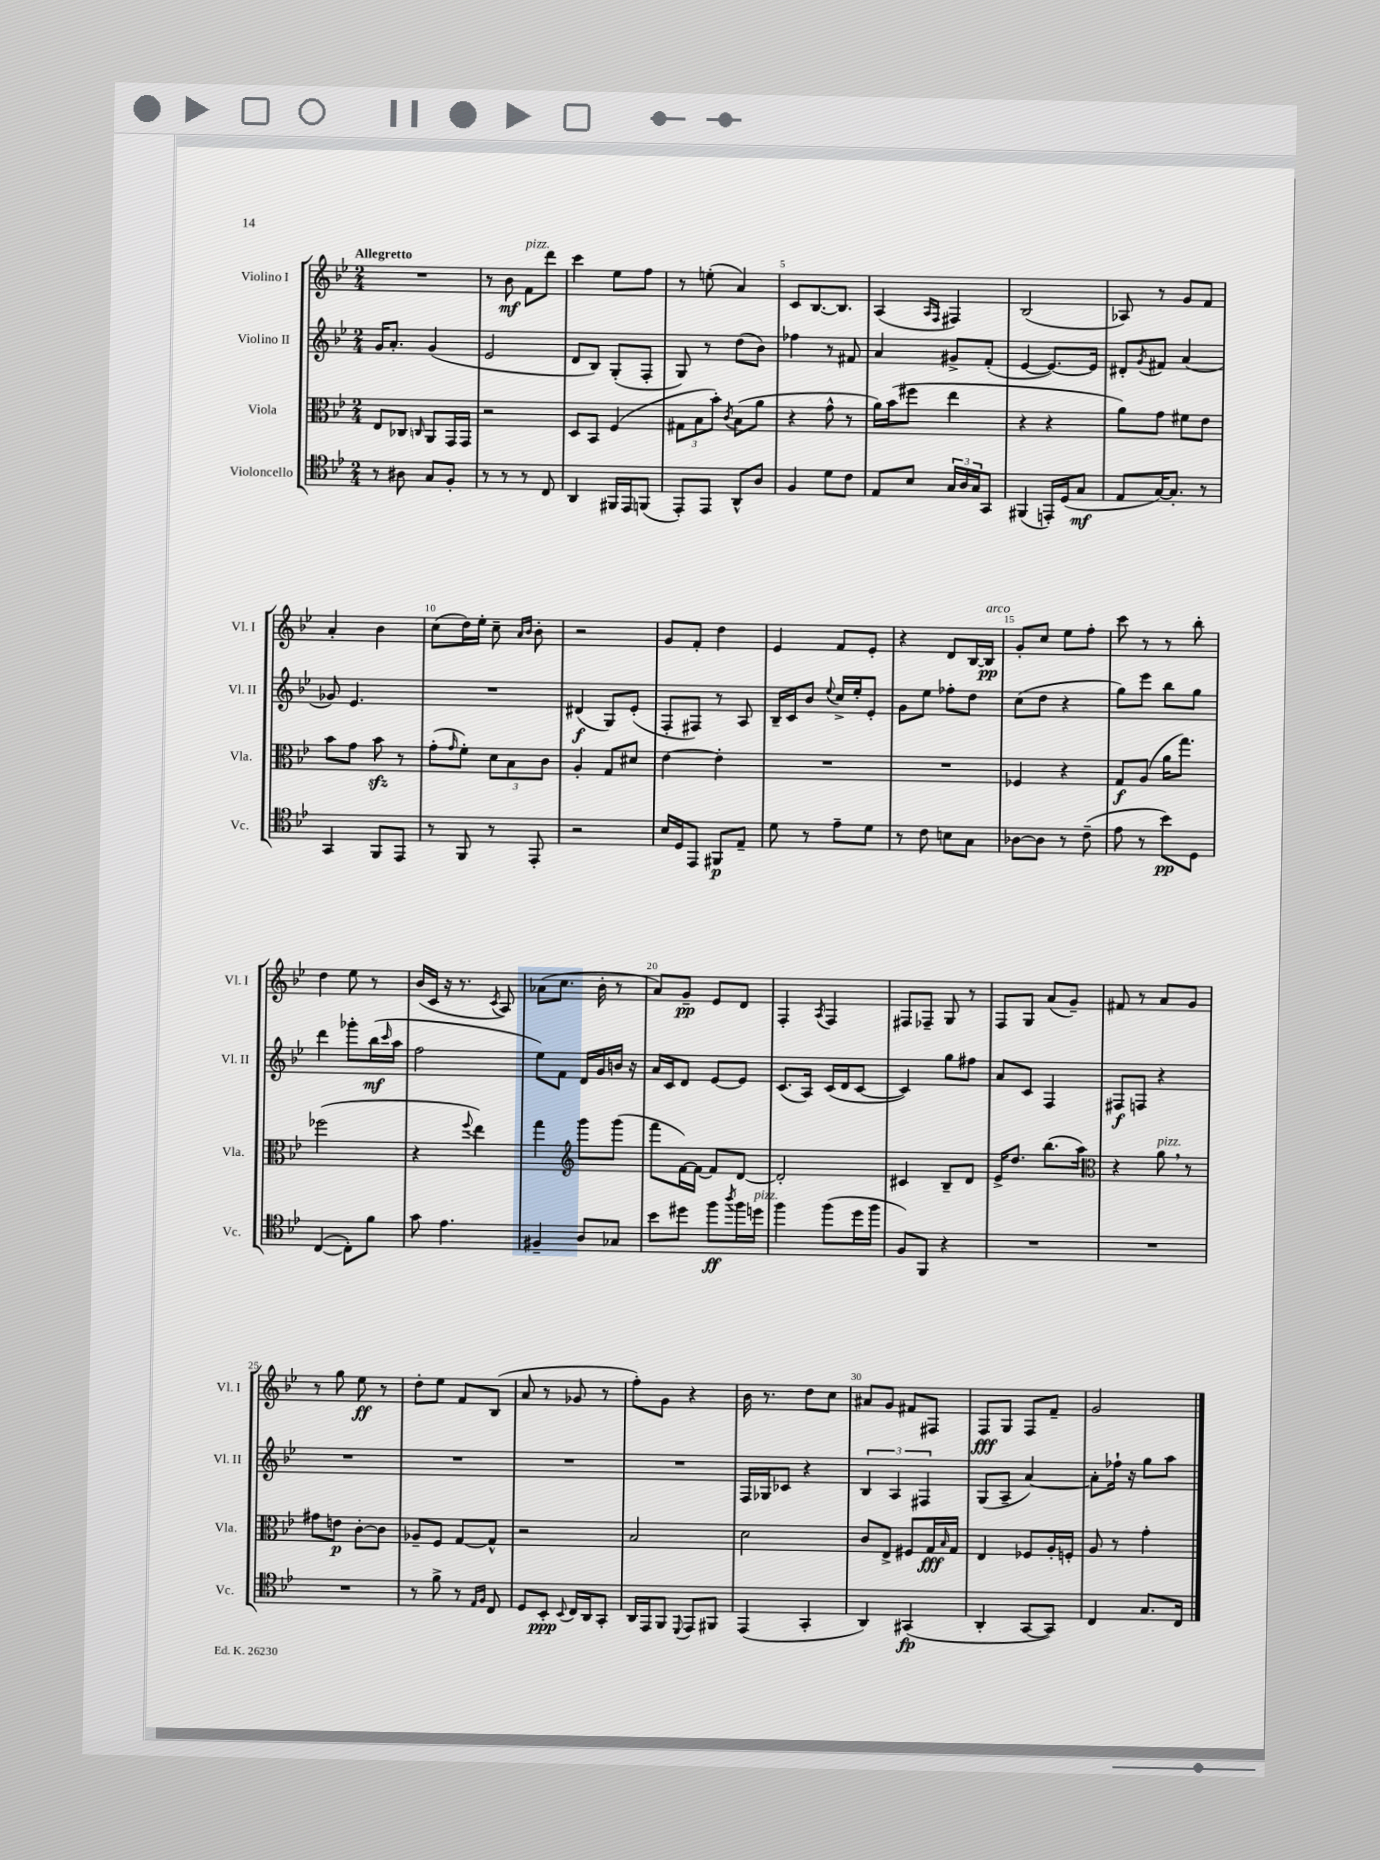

**kern	**dynam	**kern	**dynam	**kern	**dynam	**kern	**dynam
*part4	*part4	*part3	*part3	*part2	*part2	*part1	*part1
*staff4	*staff4	*staff3	*staff3	*staff2	*staff2	*staff1	*staff1
*I"Violoncello	*	*I"Viola	*	*I"Violino II	*	*I"Violino I	*
*I'Vc.	*	*I'Vla.	*	*I'Vl. II	*	*I'Vl. I	*
*clefC4	*	*clefC3	*	*clefG2	*	*clefG2	*
*k[b-e-]	*	*k[b-e-]	*	*k[b-e-]	*	*k[b-e-]	*
*M2/4	*	*M2/4	*	*M2/4	*	*M2/4	*
=1	=1	=1	=1	=1	=1	=1	=1
!	!	!	!	!	!	!LO:TX:a:B:t=Allegretto	!
8r	.	8E-/L	.	16g/KL	.	2r	.
.	.	.	.	8.a'/J	.	.	.
8A#X\	.	8C-X/J	.	.	.	.	.
.	.	16qqCn/	.	.	.	.	.
8G/L	.	8AA/L	.	(4g/	.	.	.
8F'/J	.	16GG/L	.	.	.	.	.
.	.	16GG/JJ	.	.	.	.	.
=2	=2	=2	=2	=2	=2	=2	=2
8r	.	2r	.	2e-/	.	8r	.
8r	.	.	.	.	.	8b-\	mf
!	!	!	!	!	!	!LO:TX:a:i:t=pizz.	!
8r	.	.	.	.	.	8f\L	.
8C/	.	.	.	.	.	8ddd\J	.
=3	=3	=3	=3	=3	=3	=3	=3
4AA/	.	8D/L	.	8d/L	.	4ccc\	.
.	.	8BB-/J	.	8B-/J)	.	.	.
16FF#X/LL	.	(4F/	.	(8G'/L	.	8ee-\L	.
16EE-/J	.	.	.	.	.	.	.
(8FFn/J	.	.	.	8F'/J	.	8ff\J	.
=4	=4	=4	=4	=4	=4	=4	=4
8EE-'/L)	.	12G#X\L	.	8G/)	.	8r	.
.	.	12B-\	.	.	.	.	.
8EE-/J	.	.	.	8r	.	(8een'\	.
.	.	12b-'\J)	.	.	.	.	.
.	.	8qc/	.	.	.	.	.
8AA^^/L	.	(8B-\L	.	(8dd\L	.	4a/)	.
8A/J	.	8a\J	.	8b-\J)	.	.	.
=5	=5	=5	=5	=5	=5	=5	=5
4F/	.	4r	.	4ff-X\	.	8c/L	.
.	.	.	.	.	.	[8.B-/	.
8d\L	.	8g^^\	.	8r	.	.	.
.	.	.	.	.	.	8.B-/J]	.
8c\J	.	8r	.	8f#X/	.	.	.
=6	=6	=6	=6	=6	=6	=6	=6
8E-/L	.	16a\LL)	.	4a/	.	(4A/	.
.	.	(16b-\J	.	.	.	.	.
8B-/J	.	8ff#X\J	.	.	.	.	.
.	.	.	.	.	.	16qqA/LL	.
.	.	.	.	.	.	16qqF/JJ	.
24G/LL	.	4ee-\	.	8g#X^/L	.	4F#X/)	.
24A/	.	.	.	.	.	.	.
24G/J	.	.	.	.	.	.	.
8GG/J	.	.	.	(8f'/J	.	.	.
=7	=7	=7	=7	=7	=7	=7	=7
(4FF#X/	.	4r	.	[4e-/	.	(2B-/	.
16EEn'/LL)	.	4r	.	8.e-/L_)	.	.	.
(16D/J	.	.	.	.	.	.	.
8G/J	mf	.	.	.	.	.	.
.	.	.	.	16e-/Jk]	.	.	.
=8	=8	=8	=8	=8	=8	=8	=8
8E-/L	.	8a\L)	.	8d#X'/L	.	8A-X/)	.
.	.	.	.	8qg/	.	.	.
[16G/K)	.	8g\J	.	8f#X/J	.	8r	.
8.G'/J]	.	.	.	.	.	.	.
.	.	8f#X\L	.	(4a/	.	8g/L	.
8r	.	8e-\J	.	.	.	8f/J	.
!!LO:LB:g=z
=9	=9	=9	=9	=9	=9	=9	=9
4GG/	.	8b-\L	.	8g-X/)	.	4a'/	.
.	.	8g\J	.	4.e-/	.	.	.
8FF/L	.	8b-zz\	.	.	.	4b-\	.
8EE-/J	.	8r	.	.	.	.	.
=10	=10	=10	=10	=10	=10	=10	=10
8r	.	(8g'\L	.	2r	.	(8cc\L	.
.	.	16qqg/	.	.	.	.	.
8FF/	.	8f'\J)	.	.	.	16dd\L)	.
.	.	.	.	.	.	16ee-'\JJ	.
8r	.	12d\L	.	.	.	8cc~\	.
.	.	12B-\	.	.	.	.	.
.	.	.	.	.	.	16qqa/LL	.
.	.	.	.	.	.	16qqb-/JJ	.
8EE-'/	.	.	.	.	.	8b-'\	.
.	.	12c\J	.	.	.	.	.
=11	=11	=11	=11	=11	=11	=11	=11
2r	.	4A'/	.	(4d#X/	f	2r	.
.	.	8G/L	.	8G/L)	.	.	.
.	.	8d#X/J	.	(8e-'/J	.	.	.
=12	=12	=12	=12	=12	=12	=12	=12
16B-/LL	.	[4e-\	.	8F'/L	.	8g/L	.
16D/J	.	.	.	.	.	.	.
8EE-/J	.	.	.	8F#X/J)	.	8f'/J	.
8FF#X/L	p	4e-'\]	.	8r	.	4dd\	.
8E-~/J	.	.	.	8A/	.	.	.
=13	=13	=13	=13	=13	=13	=13	=13
8d\	.	2r	.	16B-~/LL	.	4e-/	.
.	.	.	.	16c/J	.	.	.
8r	.	.	.	8b-/J	.	.	.
.	.	.	.	8qqee-/	.	.	.
8e-~\L	.	.	.	16cc^/LL	.	8f/L	.
.	.	.	.	16ee-'/J	.	.	.
8d\J	.	.	.	8e-'/J	.	8e-'/J	.
=14	=14	=14	=14	=14	=14	=14	=14
8r	.	2r	.	8g\L	.	4r	.
8c\	.	.	.	8ee-\J	.	.	.
8Bn\L	.	.	.	8ff-X'\L	.	8d/L	.
8G\J	.	.	.	8dd\J	.	[16B-/L	.
!	!	!	!	!	!	!LO:TX:a:i:t=arco	!
.	.	.	.	.	.	16B-/JJ]	pp
=15	=15	=15	=15	=15	=15	=15	=15
[8A-X\L	.	4F-X/	.	(8cc\L	.	8g'/L	.
8A-\J]	.	.	.	8dd\J	.	8cc/J	.
8r	.	4r	.	4r	.	8ee-\L	.
(8c~\	.	.	.	.	.	8ff'\J	.
=16	=16	=16	=16	=16	=16	=16	=16
8e-\	.	8G/L	f	8gg\L)	.	8ccc\	.
8r	.	(8A/J	.	8eee-\J	.	8r	.
8b-\L)	pp	16a\KL	.	8bb-\L	.	8r	.
.	.	8.gg\J)	.	.	.	.	.
8D\J	.	.	.	8gg\J	.	8bb-'\	.
!!LO:LB:g=z
=17	=17	=17	=17	=17	=17	=17	=17
([4C/	.	(2ff-X\	.	4ddd\	.	4dd\	.
8C'\L])	.	.	.	8ggg-X'\L	.	8ee-\	.
8f\J	.	.	.	(16bb-\L	mf	8r	.
.	.	.	.	16qqccc/	.	.	.
.	.	.	.	16aa\JJ	.	.	.
=18	=18	=18	=18	=18	=18	=18	=18
8g\	.	4r	.	2ff\	.	(16b-/LL	.
.	.	.	.	.	.	16c/JJ	.
4.e-\	.	.	.	.	.	16r	.
.	.	.	.	.	.	8.r	.
.	.	8qqff/	.	.	.	.	.
.	.	4ee-\)	.	.	.	.	.
.	.	.	.	.	.	8qc/	.
.	.	.	.	.	.	8A/)	.
=19	=19	=19	=19	=19	=19	=19	=19
4F#X~/	.	4gg\	.	8ee-\L)	.	(8a-X\L	.
.	.	.	.	8f\J	.	8.cc\J	.
*	*	*clefG2	*	*	*	*	*
8A/L	.	8ggg\L	.	16d/LL	.	.	.
.	.	.	.	16g/	.	16b-'\	.
8G-X/J	.	(8ggg\J	.	16bn/JJ	.	8r	.
.	.	.	.	16r	.	.	.
=20	=20	=20	=20	=20	=20	=20	=20
8b-\L	.	8fff\L	.	16a/LL	.	8a/L)	.
.	.	.	.	16c/J	.	.	.
8dd#X\J	.	[16f\L)	.	8d/J	.	8g~/J	pp
.	.	16f\JJ_	.	.	.	.	.
8ff\L	ff	8f/L]	.	[8e-/L	.	8e-/L	.
8qaa/	.	.	.	.	.	.	.
16ff\L	.	[8d/J	.	8e-/J]	.	8d/J	.
!LO:TX:a:i:t=pizz.	!	!	!	!	!	!	!
16ddn\JJ	.	.	.	.	.	.	.
=21	=21	=21	=21	=21	=21	=21	=21
4ff\	.	2d'/]	.	(8.c/L	.	4F'/	.
.	.	.	.	16A/Jk)	.	.	.
.	.	.	.	.	.	8qA/	.
(8ff\L	.	.	.	(16c/LL	.	4F/	.
.	.	.	.	16d/J	.	.	.
16dd\L	.	.	.	[8c/J	.	.	.
16ff\JJ	.	.	.	.	.	.	.
=22	=22	=22	=22	=22	=22	=22	=22
8F/L)	.	4c#X/	.	4c/])	.	8F#X/L	.
8FF/J	.	.	.	.	.	8F-X~/J	.
4r	.	8B-~/L	.	8gg\L	.	8G/	.
.	.	8d/J	.	8ff#X\J	.	8r	.
=23	=23	=23	=23	=23	=23	=23	=23
2r	.	16e-^/KL	.	8a/L	.	8F/L	.
.	.	8.dd/J	.	.	.	.	.
.	.	.	.	8c/J	.	8G/J	.
.	.	(8.bb-\L	.	4F/	.	(8a/L	.
.	.	.	.	.	.	8g~/J)	.
.	.	16aa\Jk)	.	.	.	.	.
=24	=24	=24	=24	=24	=24	=24	=24
*	*	*clefC3	*	*	*	*	*
2r	.	4r	.	8F#X/L	f	8f#X/	.
.	.	.	.	8Fn/J	.	8r	.
!	!	!LO:TX:a:i:t=pizz.	!	!	!	!	!
.	.	8a,\	.	4r	.	8a/L	.
.	.	8r	.	.	.	8g/J	.
!!LO:LB:g=z
=25	=25	=25	=25	=25	=25	=25	=25
2r	.	8g#X\L	.	2r	.	8r	.
.	.	8en\J	p	.	.	8gg\	.
.	.	[8c'\L	.	.	.	8ee-\	ff
.	.	8c\J]	.	.	.	8r	.
=26	=26	=26	=26	=26	=26	=26	=26
8r	.	8A-X~/L	.	2r	.	8dd'\L	.
8f^\	.	8F/J	.	.	.	8ee-\J	.
8r	.	[8G/L	.	.	.	8f/L	.
16qqE-/LL	.	.	.	.	.	.	.
16qqF/JJ	.	.	.	.	.	.	.
8C/	.	8G^^/J]	.	.	.	(8B-/J	.
=27	=27	=27	=27	=27	=27	=27	=27
8D/L	.	2r	.	2r	.	8a/	.
8BB-'/J	ppp	.	.	.	.	8r	.
8qqBB-/	.	.	.	.	.	.	.
16C/LL	.	.	.	.	.	8g-X/	.
16AA/J	.	.	.	.	.	.	.
8GG'/J	.	.	.	.	.	8r	.
=28	=28	=28	=28	=28	=28	=28	=28
16AA/LL	.	2B-/	.	2r	.	8ff'\L)	.
16EE-/J	.	.	.	.	.	.	.
8FF/J	.	.	.	.	.	8g\J	.
8qqDD/	.	.	.	.	.	.	.
8EE-/L	.	.	.	.	.	4r	.
8FF#X/J	.	.	.	.	.	.	.
=29	=29	=29	=29	=29	=29	=29	=29
(4EE-/	.	2d\	.	16F/LL	.	16b-\	.
.	.	.	.	16G-X/J	.	8.r	.
.	.	.	.	8c-X/J	.	.	.
4GG'/	.	.	.	4r	.	8dd\L	.
.	.	.	.	.	.	8cc\J	.
=30	=30	=30	=30	=30	=30	=30	=30
4AA/)	.	8c/L	.	6B-/	.	8a#X/L	.
.	.	8E-^/J	.	.	.	8g/J	.
.	.	.	.	6A/	.	.	.
(4GG#X/	fp	8F#X/L	.	.	.	8f#X/L	.
.	.	.	.	6F#X/	.	.	.
.	.	16G/L	fff	.	.	8F#X/J	.
.	.	16qqB-/	.	.	.	.	.
.	.	16G/JJ	.	.	.	.	.
=31	=31	=31	=31	=31	=31	=31	=31
4AA'/	.	4E-/	.	(8G/L	.	8F/L	fff
.	.	.	.	8A~/J	.	8G/J	.
[8GG/L	.	8F-X/L	.	[4a/)	.	8F/L	.
8GG/J])	.	16A'/L	.	.	.	8f~/J	.
.	.	16Fn'/JJ	.	.	.	.	.
=32	=32	=32	=32	=32	=32	=32	=32
4C/	.	8A/	.	8a'\L]	.	2g/	.
.	.	8r	.	16ff-X`\Jk	.	.	.
.	.	.	.	16r	.	.	.
8.G/L	.	4g'\	.	8gg\L	.	.	.
.	.	.	.	8aa\J	.	.	.
16C/Jk	.	.	.	.	.	.	.
==	==	==	==	==	==	==	==
*-	*-	*-	*-	*-	*-	*-	*-
